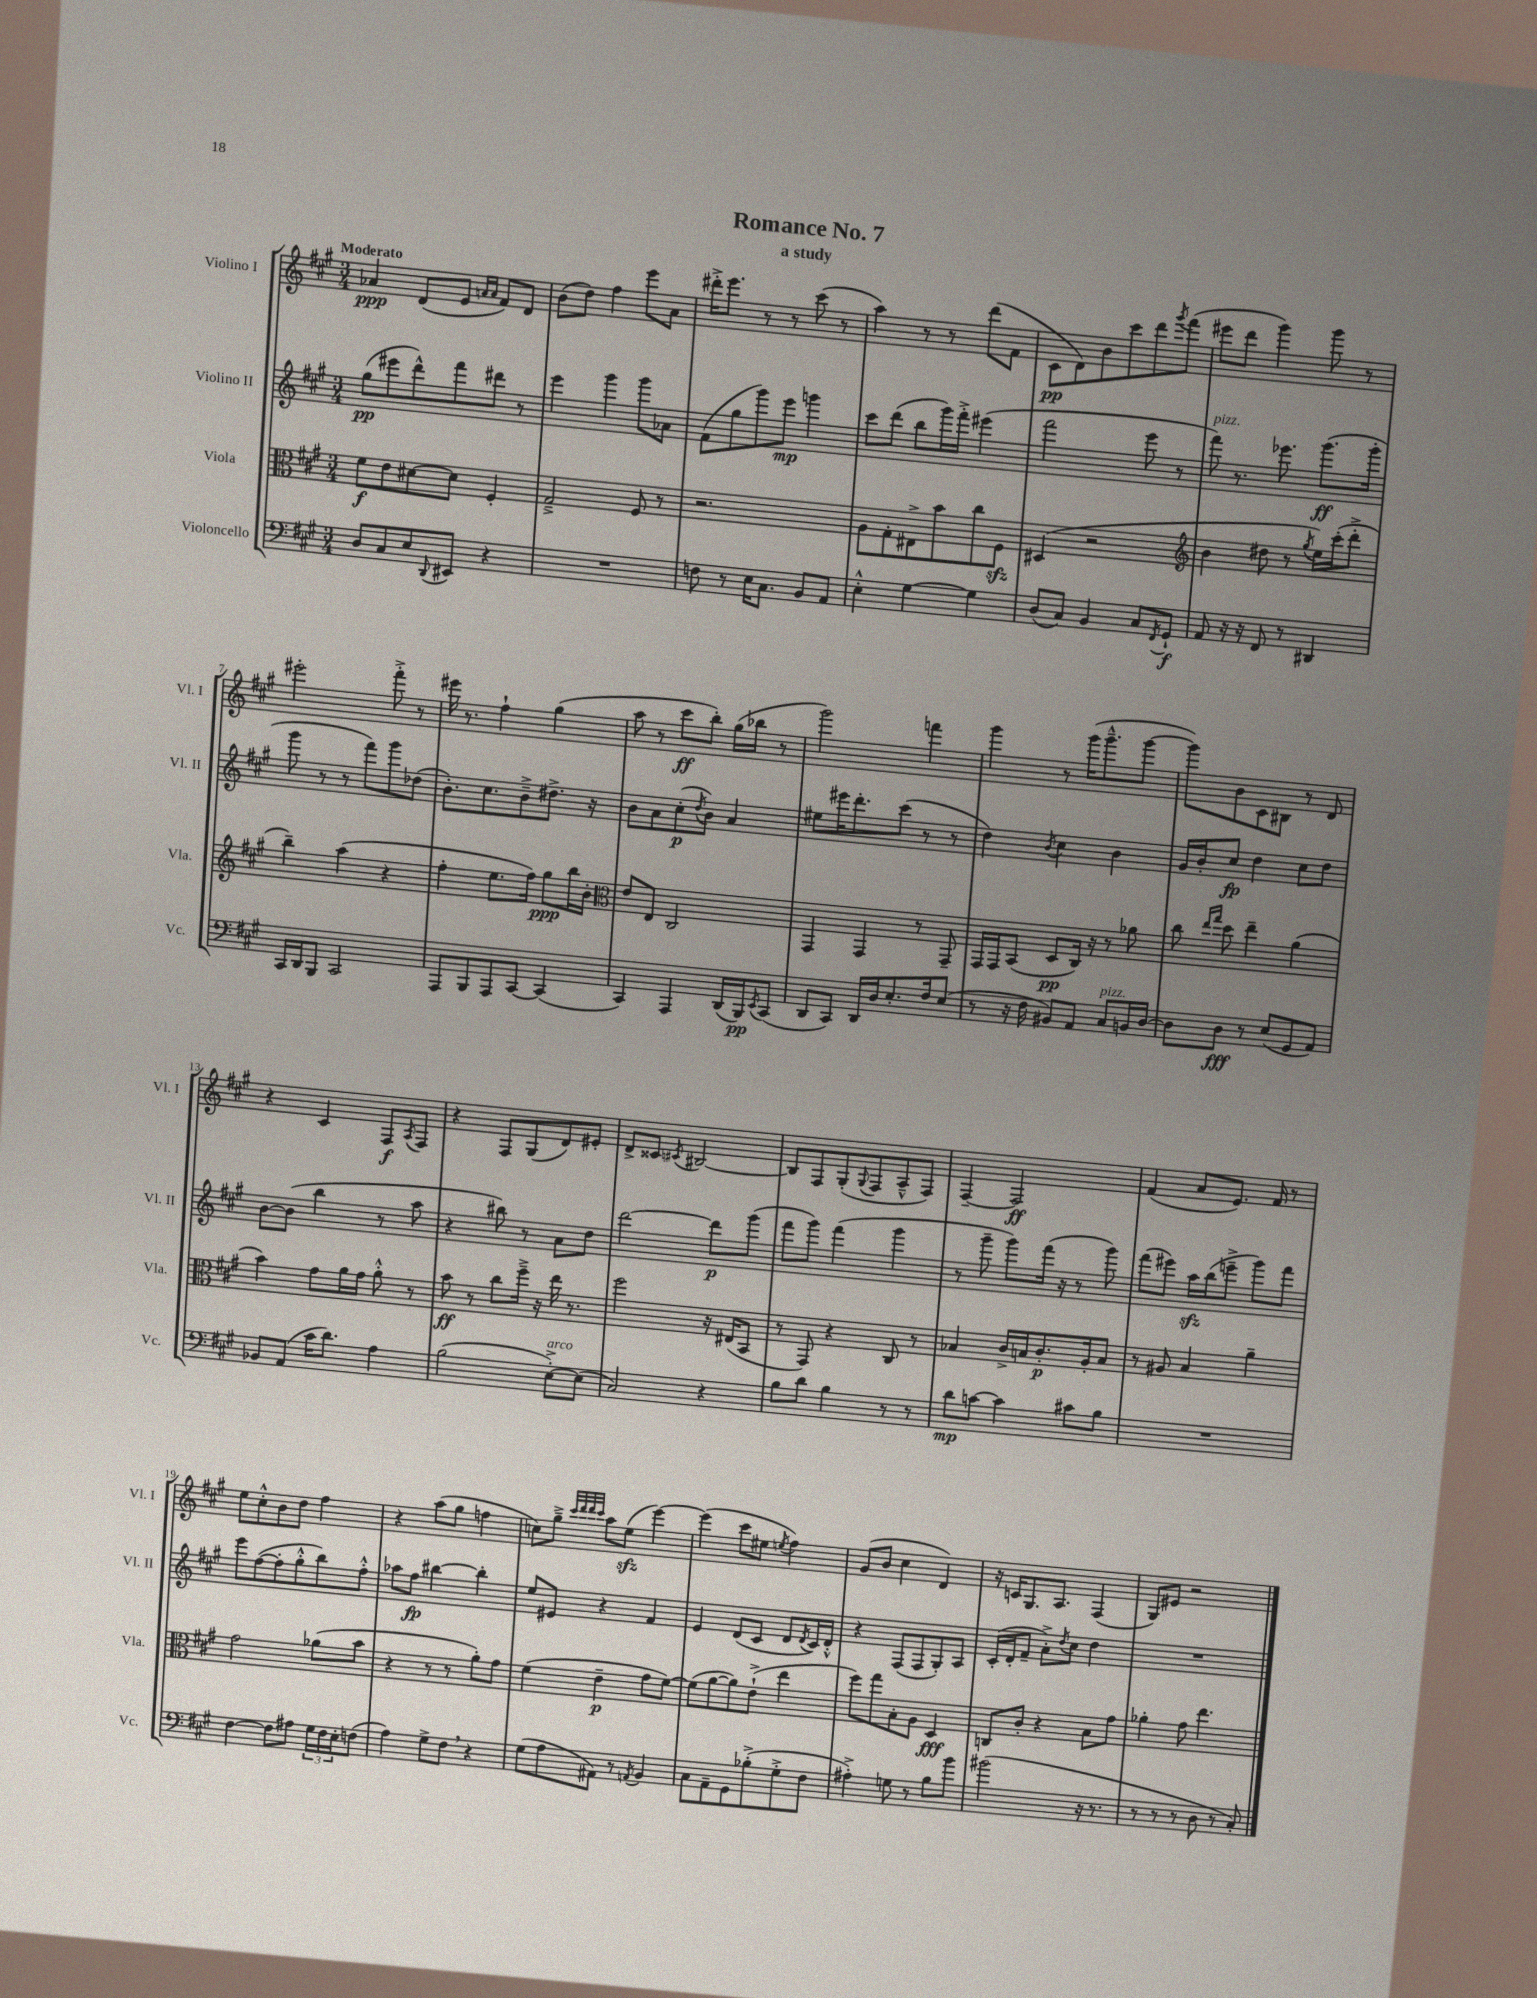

**kern	**kern	**kern	**kern
*staff4	*staff3	*staff2	*staff1
*clefF4	*clefC3	*clefG2	*clefG2
*k[f#c#g#]	*k[f#c#g#]	*k[f#c#g#]	*k[f#c#g#]
*M3/4	*M3/4	*M3/4	*M3/4
8D/L	8f#\L	(8gg#\L	4a-/
8C#/	8e\	8eee#\	.
8E/	[8d#\	8ddd^^\)	(8d/L
8qqDD/	.	.	.
8EE#/J	8d#\]J	8fff#\	8e/J
.	.	.	16qqa/LL
.	.	.	16qqa/JJ
4r	4F#'/	8ddd#\J	8f#/L)
.	.	8r	8d/J
=	=	=	=
2.r	2G#~^/	4eee\	(8b\L
.	.	.	8dd\J)
.	.	4ggg#\	4ff#\
.	8F#/	8ggg#\L	8eee\L
.	8r	8a-\J	8a\J
=	=	=	=
8F\	2.r	(8f#\L	16ddd#'^\LK
.	.	.	8.eee\J
8r	.	8gg#\	.
16E\LK	.	8ggg#\)	8r
8.C#\J	.	.	.
.	.	8eee\J	8r
8BB/L	.	4ggg\	(8ccc#\
8AA/J	.	.	8r
=	=	=	=
4E'^^\	8A\L	8ccc#\L	4aa\)
.	8G#'\	(8ddd\J	.
[4G#\	8E#^\	8bb\L	8r
.	8b\	16ggg#\L)	8r
.	.	16fff#'^\JJ	.
4G#\]	8cc#\	(4eee#\	(8ddd\L
.	8F#\J	.	8f#\J
=	=	=	=
(8D/L	(4D#/	2fff#\	8c#\L
8C#/J)	.	.	8d\)
4BB/	2r	.	8b\
.	.	.	8ccc#\
8C#/L	.	8eee\	8ddd\
8qFF#/	.	.	8qggg#/
8GG#`/J	.	8r	(8fff#\J
=	=	=	=
*	*clefG2	*	*
8AA/	4b\	8fff#\)	8eee#\L
16r	.	8.r	8ddd\J
16r	.	.	.
8FF#/	8dd#\	.	4ggg#\)
.	.	8.eee-\	.
8r	8r	.	.
.	8qgg#/	.	.
4DD#/	16ee\LL)	(8.ggg#\L	8ggg#\
.	(16ccc#'\J	.	.
.	8ddd'^\J	.	8r
.	.	16ggg#'\Jk	.
=	=	=	=
16CC#/LL	4bb~\)	8ggg#\	2eee#'\
16DD/J	.	.	.
8BBB/J	.	8r	.
2CC#/	(4aa\	8r	.
.	.	8fff#\L)	.
.	4r	8ggg#\	8fff#'^\
.	.	(8dd-\J	8r
=	=	=	=
8AAA/L	4ff#'\	8.b'\L)	16eee#\
.	.	.	8.r
8BBB/	.	.	.
.	.	8.cc#\	.
8AAA/	8.ee\L	.	4ff#`\
[8CC#/J	.	8b~^\	.
.	16ff#\Jk)	.	.
(4CC#/]	8gg#\L	8.dd#^\J	(4gg#\
.	16bb\L	.	.
.	16b'\JJ	16r	.
=	=	=	=
*	*clefC3	*	*
4CC#/)	8e/L	8b\L	8aa\
.	8E/J	8a\	8r
4AAA/	2C#/	(8cc#'\	8ccc#\L
.	.	8qdd/	.
.	.	8b\J)	8bb'\J)
(16DD/LL	.	4a/	(16gg#\LL
16BBB/J)	.	.	16bb-\JJ
8qEE/	.	.	.
(8CC#/J	.	.	8r
=	=	=	=
8DD/L	4GG#/	8ee#\L	2ggg#\)
8CC#/J)	.	16eee#\K	.
.	.	8.ddd'\	.
16DD/LL	4GG#/	.	.
16D/J	.	.	.
8.E'/	.	(8ccc#\J	.
.	8r	8r	4fff\
16F#/k	.	.	.
(8E/J	8GG#~/	8r	.
=	=	=	=
8r	16GG#/LL	4dd\)	4ggg#\
.	16GG#/J	.	.
16r	(8BB/J	.	.
16F#\	.	.	.
.	.	8qb/	.
8BB#/L)	8D/L	4cc#\	8r
8AA/J	16C#/Jk)	.	(16ggg#\LK
.	16r	.	8.ggg#~^^\
8C#/L	8r	4b\	.
16BB/L	8a-\	.	[8ggg#\J
[16D/JJ	.	.	.
=	=	=	=
8D\]L	8cc#\	16g#/LL	8ggg#\]L)
.	.	16b'/J	.
.	16qqee/LL	.	.
.	16qqgg#/JJ	.	.
8D\J	8dd\	8cc#/J	8b\
8r	4ee~\	4dd\	8c#\
(8E/L	.	.	8B#\J
8GG#/	(4a\	8cc#\L	8r
8AA/J)	.	8dd\J	8d/
=	=	=	=
8BB-/L	4b\)	[8b\L	4r
(8AA/J	.	(8b\]J	.
16c#\LK	8g#\L	4bb\	4c#/
8.d\J)	.	.	.
.	16a\L	.	.
.	16g#\JJ	.	.
4A\	8a'^^\	8r	8F#/L
.	.	.	8qA/
.	8r	8aa\	8F#/J
=	=	=	=
(2B\	8b\	4r	4r
.	8r	.	.
.	8cc#\L	8bb#\)	8F#/L
.	16ff#~^\Jk	8r	(8G#/
.	16r	.	.
[8E'^\L)	16ee\	8a\L	8d/)
.	8.r	.	.
(8E\]J	.	8dd\J	8e#'/J
=	=	=	=
2C#/)	2ff#\	[2ddd\	8d^/L
.	.	.	8c##/J
.	.	.	8qc#/
.	.	.	[2B#/
4r	16r	8ddd\]L	.
.	(16E#/LK	.	.
.	8BB/J	(8ggg#\J	.
=	=	=	=
8B\L	8r	8fff#\L	8B#/]L
8d\J	8GG#/)	8ggg#\J)	8F#/
4B\	4r	(4fff#\	(8G#'/
.	.	.	8qqG#/
.	.	.	8F#/
8r	8C#/	4ggg#\	8A~^^/
8r	8r	.	8F#/J)
=	=	=	=
8d\L	4B-/	8r	[4F#~/
[8c\J	.	8ggg#~\	.
4c\]	16c#^/LL	8ggg#\L)	2F#/]
.	16B/J	.	.
.	8.c#'/	(16fff#\Jk	.
.	.	16r	.
8c#\L	.	8r	.
.	16A'/k	.	.
8B\J	8B/J	8ggg#\)	.
=	=	=	=
2.r	8r	(8fff#\L	(4f#/
.	8A#/	8eee#\J)	.
.	4B/	16aa\LL	8a/L
.	.	(16bb\J	.
.	.	8eee~^\J	8.e/J)
.	4a~\	8ggg#\L)	.
.	.	.	16f#/
.	.	8fff#\J	8r
=	=	=	=
[4F#\	2g#\	8eee\L	8ee\L
.	.	([8ff#\	8cc#'^^\
8F#\]L	.	8ff#'\]	8b\
8A#\J	.	8gg#'^^\	8dd\J
24G#\LL	(8a-\L	8bb\)	4ff#\
24F#\	.	.	.
24E'\J	.	.	.
(8F\J	8b\J	8ff#'^^\J	.
=	=	=	=
4A\)	4r	8aa-\L	4r
.	.	8ff#\J	.
8G#^\L	8r	[4bb#\	(8aa\L
8F#\J	8r	.	8gg#\J
4r	8a'\L)	4bb#'\]	4ff\
.	8g#\J	.	.
=	=	=	=
(8G#\L	(4f#\	8ee/L	8cc\L)
8A\	.	8e#/J	8gg#~^\J
.	.	.	32qqccc#/LLL
.	.	.	32qqddd/
.	.	.	32qqddd/
.	.	.	32qqccc#/JJJ
8AA#\J)	4e~\	4r	8aa\L
8r	.	.	(8ee\J
8qAA/	.	.	.
4BB/	8g#\L	4f#/	[4eee\)
.	[8f#\J)	.	.
=	=	=	=
8C#\L	(8f#\]L	4e/	(4eee\]
8AA~\	[8a\	.	.
8GG#\	8a\])	(8d/L	8ccc#\L
(8B-'^\	(8e`^\J	8c#/J	8ee#\J
.	.	.	8qee/
8G#'^\	4ee\	8d/L	4ff#\)
.	.	8qd/	.
8F#\J	.	16c#/L)	.
.	.	16d'^^/JJ	.
=	=	=	=
4A#'^\)	8ff#\L)	4r	(8g#/L
.	8gg#\	.	8b/J
8G\	8B'\	(8F#/L	4cc#\
8r	8A\J	8F#/	.
8B\L	4D/	8G#'/)	4d/)
8b\J	.	8A/J	.
=	=	=	=
(2b#\	8C/L	(16c#'/LL	16r
.	.	16d'/J	16c/LK
.	8c#'/J	8f#~/J	8.G#/
.	4r	8a'^\L)	.
.	.	.	8.A/J
.	.	8qdd/	.
.	.	8cc#\J	.
16r	8B\L	4dd\	(4F#/
8.r	.	.	.
.	8g#\J	.	.
=	=	=	=
8r	4a-'\	2.r	8G#/L)
8r	.	.	8e#/J
8r	8g#\	.	2r
8D\	4.ee\	.	.
8r	.	.	.
8C#'/)	.	.	.
==	==	==	==
*-	*-	*-	*-
